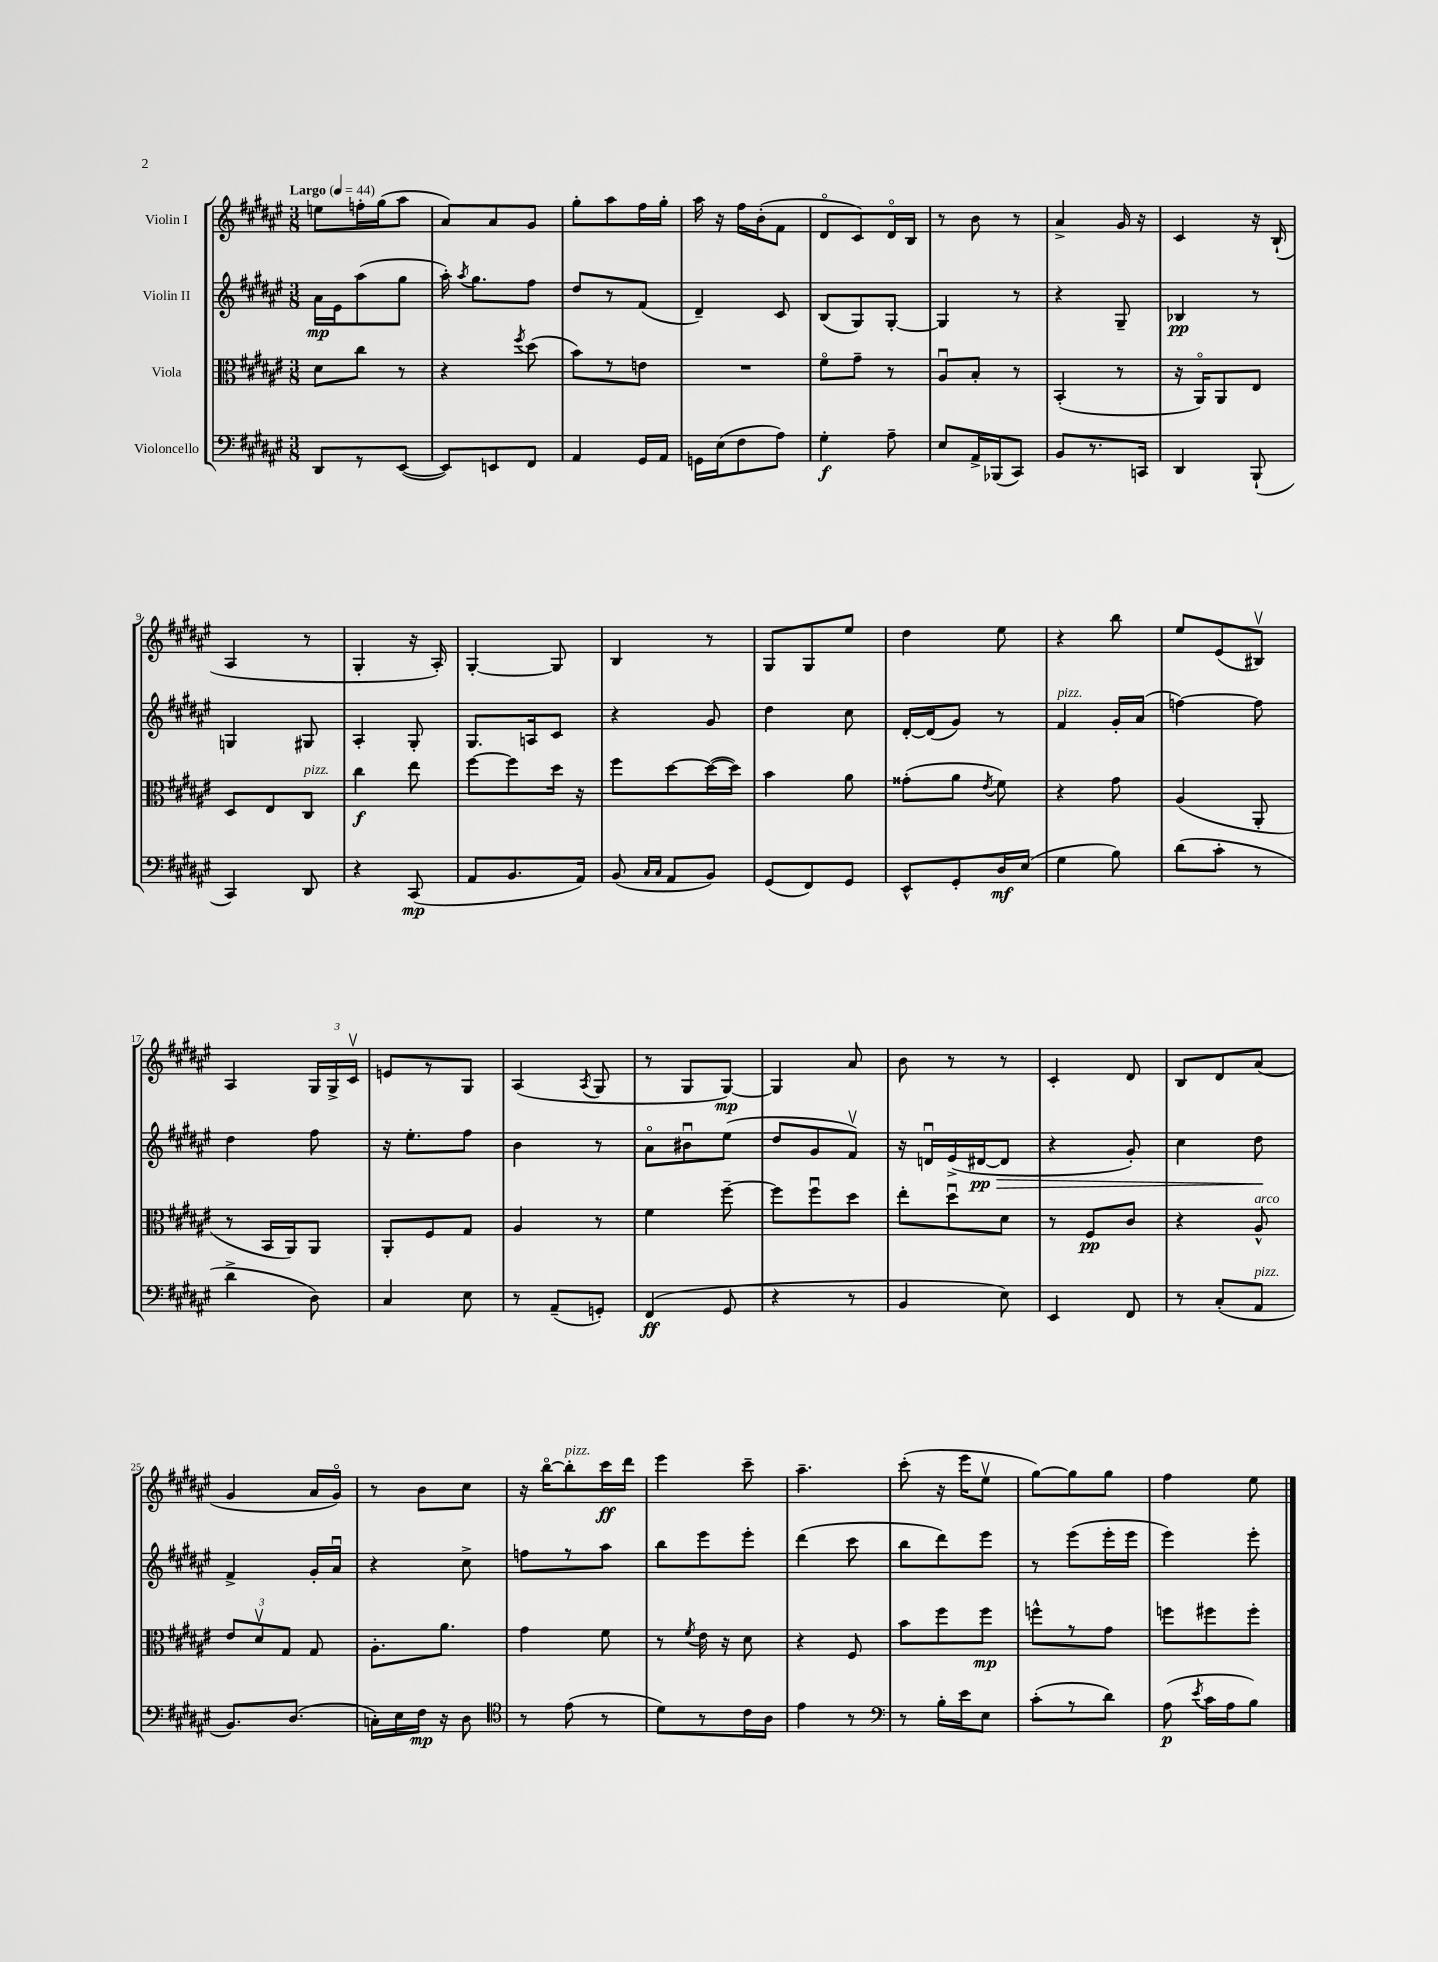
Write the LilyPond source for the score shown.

<<
\new StaffGroup <<
\new Staff = "s0" \with { instrumentName = "Violin I" } {
    \clef treble \key fis \major \numericTimeSignature \time 3/8 \tempo "Largo" 4 = 44
    \autoBeamOff e''8[ f''16-. gis''16( ais''8] |
    ais'8[) ais'8 gis'8] |
    gis''8[-. ais''8 fis''16 gis''16]-. |
    ais''16 r16 fis''16[ b'16-.( fis'8] |
    dis'8[\flageolet cis'8) dis'16\flageolet b16] |
    r8 b'8 r8 |
    ais'4-> gis'16 r16 |
    cis'4 r16 b16-!( |
    ais4 r8 |
    gis4-. r16 ais16-.) |
    gis4~-. gis8 |
    b4 r8 |
    gis8[ gis8 eis''8] |
    dis''4 eis''8 |
    r4 b''8 |
    eis''8[ eis'8( bis8]\upbow) |
    ais4 \tuplet 3/2 { gis16[ gis16-> cis'16]\upbow } |
    e'8[ r8 gis8] |
    ais4( \acciaccatura { ais8 } gis8 |
    r8 gis8[ gis8]~\mp) |
    gis4 ais'8 |
    b'8 r8 r8 |
    cis'4-. dis'8 |
    b8[ dis'8 ais'8]( |
    gis'4 ais'16[ gis'16]\flageolet) |
    r8 b'8[ cis''8] |
    r16 b''16[~\flageolet b''8-.^\markup { \italic "pizz." } cis'''16\ff dis'''16] |
    eis'''4 cis'''8-- |
    ais''4.-- |
    cis'''8-.( r16 eis'''16[ eis''8]\upbow |
    gis''8[~) gis''8 gis''8] |
    fis''4 eis''8 \bar "|." |
}
\new Staff = "s1" \with { instrumentName = "Violin II" } {
    \clef treble \key fis \major \numericTimeSignature \time 3/8
    \autoBeamOff ais'16[\mp eis'16 ais''8( gis''8] |
    ais''16-.) \acciaccatura { ais''8 } gis''8.[ fis''8] |
    dis''8[ r8 fis'8]( |
    dis'4--) cis'8 |
    b8[( gis8) gis8]~-. |
    gis4 r8 |
    r4 gis8-- |
    bes4\pp r8 |
    g4 gis8 |
    ais4-. gis8-. |
    gis8.[ a16 cis'8] |
    r4 gis'8 |
    dis''4 cis''8 |
    dis'16[~-. dis'16( gis'8]) r8 |
    fis'4^\markup { \italic "pizz." } gis'16[-. ais'16]( |
    f''4~) f''8 |
    dis''4 fis''8 |
    r16 eis''8.[-. fis''8] |
    b'4 r8 |
    ais'8[\flageolet bis'8\downbow eis''8]( |
    dis''8[ gis'8 fis'8]\upbow) |
    r16 d'16[\downbow eis'16->( dis'16~\pp\> dis'8] |
    r4 gis'8-.) |
    cis''4 dis''8\! |
    fis'4-> gis'16[-. ais'16]\downbow |
    r4 cis''8-> |
    f''8[ r8 ais''8] |
    b''8[ eis'''8 eis'''8]-. |
    dis'''4( cis'''8 |
    b''8[ dis'''8) eis'''8] |
    r8 eis'''8[( eis'''16-. eis'''16] |
    eis'''4) eis'''8-. \bar "|." |
}
\new Staff = "s2" \with { instrumentName = "Viola" } {
    \clef alto \key fis \major \numericTimeSignature \time 3/8
    \autoBeamOff dis'8[ cis''8] r8 |
    r4 \acciaccatura { fis''8 } dis''8( |
    b'8[) r8 e'8] |
    R4. |
    fis'8[\flageolet gis'8]-- r8 |
    ais8[\downbow b8]-. r8 |
    b,4-.( r8 |
    r16 ais,16[\flageolet) ais,8 eis8] |
    dis8[ eis8 cis8]^\markup { \italic "pizz." } |
    cis''4\f eis''8 |
    fis''8[~ fis''8 dis''16] r16 |
    fis''8[ dis''8~ dis''16~( dis''16]) |
    b'4 ais'8 |
    gisis'8[-.( ais'8] \acciaccatura { eis'8 } fis'8) |
    r4 gis'8 |
    ais4( ais,8-. |
    r8 b,16[ ais,16) ais,8] |
    ais,8[-. fis8 gis8] |
    ais4 r8 |
    fis'4 fis''8~-- |
    fis''8[ fis''8\downbow dis''8] |
    eis''8[-. dis''8\downbow dis'8] |
    r8 fis8[\pp cis'8] |
    r4 ais8-^^\markup { \italic "arco" } |
    \tuplet 3/2 { eis'8[ dis'8\upbow gis8] } gis8 |
    ais8.[-. ais'8.] |
    gis'4 fis'8 |
    r8 \acciaccatura { fis'8 } eis'16 r16 dis'8 |
    r4 fis8 |
    b'8[ fis''8 fis''8]\mp |
    f''8[-^ r8 gis'8] |
    f''8[ fis''8 fis''8]-. \bar "|." |
}
\new Staff = "s3" \with { instrumentName = "Violoncello" } {
    \clef bass \key fis \major \numericTimeSignature \time 3/8
    \autoBeamOff dis,8[ r8 eis,8]~( |
    eis,8[) e,8 fis,8] |
    ais,4 gis,16[ ais,16] |
    g,16[ eis16( fis8 ais8]) |
    gis4-.\f ais8-- |
    eis8[ ais,16-> bes,,16( cis,8]) |
    b,8[ r8. c,16] |
    dis,4 b,,8-!( |
    cis,4) dis,8 |
    r4 cis,8\mp( |
    ais,8[ b,8. ais,16]) |
    b,8( \grace { cis16[ cis16] } ais,8[ b,8]) |
    gis,8[( fis,8) gis,8] |
    eis,8[-^ gis,8-. dis16\mf eis16]( |
    gis4 b8) |
    dis'8[( cis'8]-. r8 |
    dis'4-> dis8) |
    cis4 eis8 |
    r8 ais,8[--( g,8]-.) |
    fis,4\ff( gis,8 |
    r4 r8 |
    b,4 eis8) |
    eis,4 fis,8 |
    r8 cis8[-.( ais,8]^\markup { \italic "pizz." } |
    b,8.[) dis8.]( |
    c16[-.) eis16 fis16]\mp r16 dis8 |
    \clef tenor r8 eis'8( r8 |
    dis'8[) r8 cis'16 ais16] |
    eis'4 r8 |
    \clef bass r8 b16[-. eis'16 eis8] |
    cis'8[-.( r8 dis'8]) |
    ais8\p( \acciaccatura { eis'8 } cis'16[ ais16 b8]) \bar "|." |
}
>>
>>
